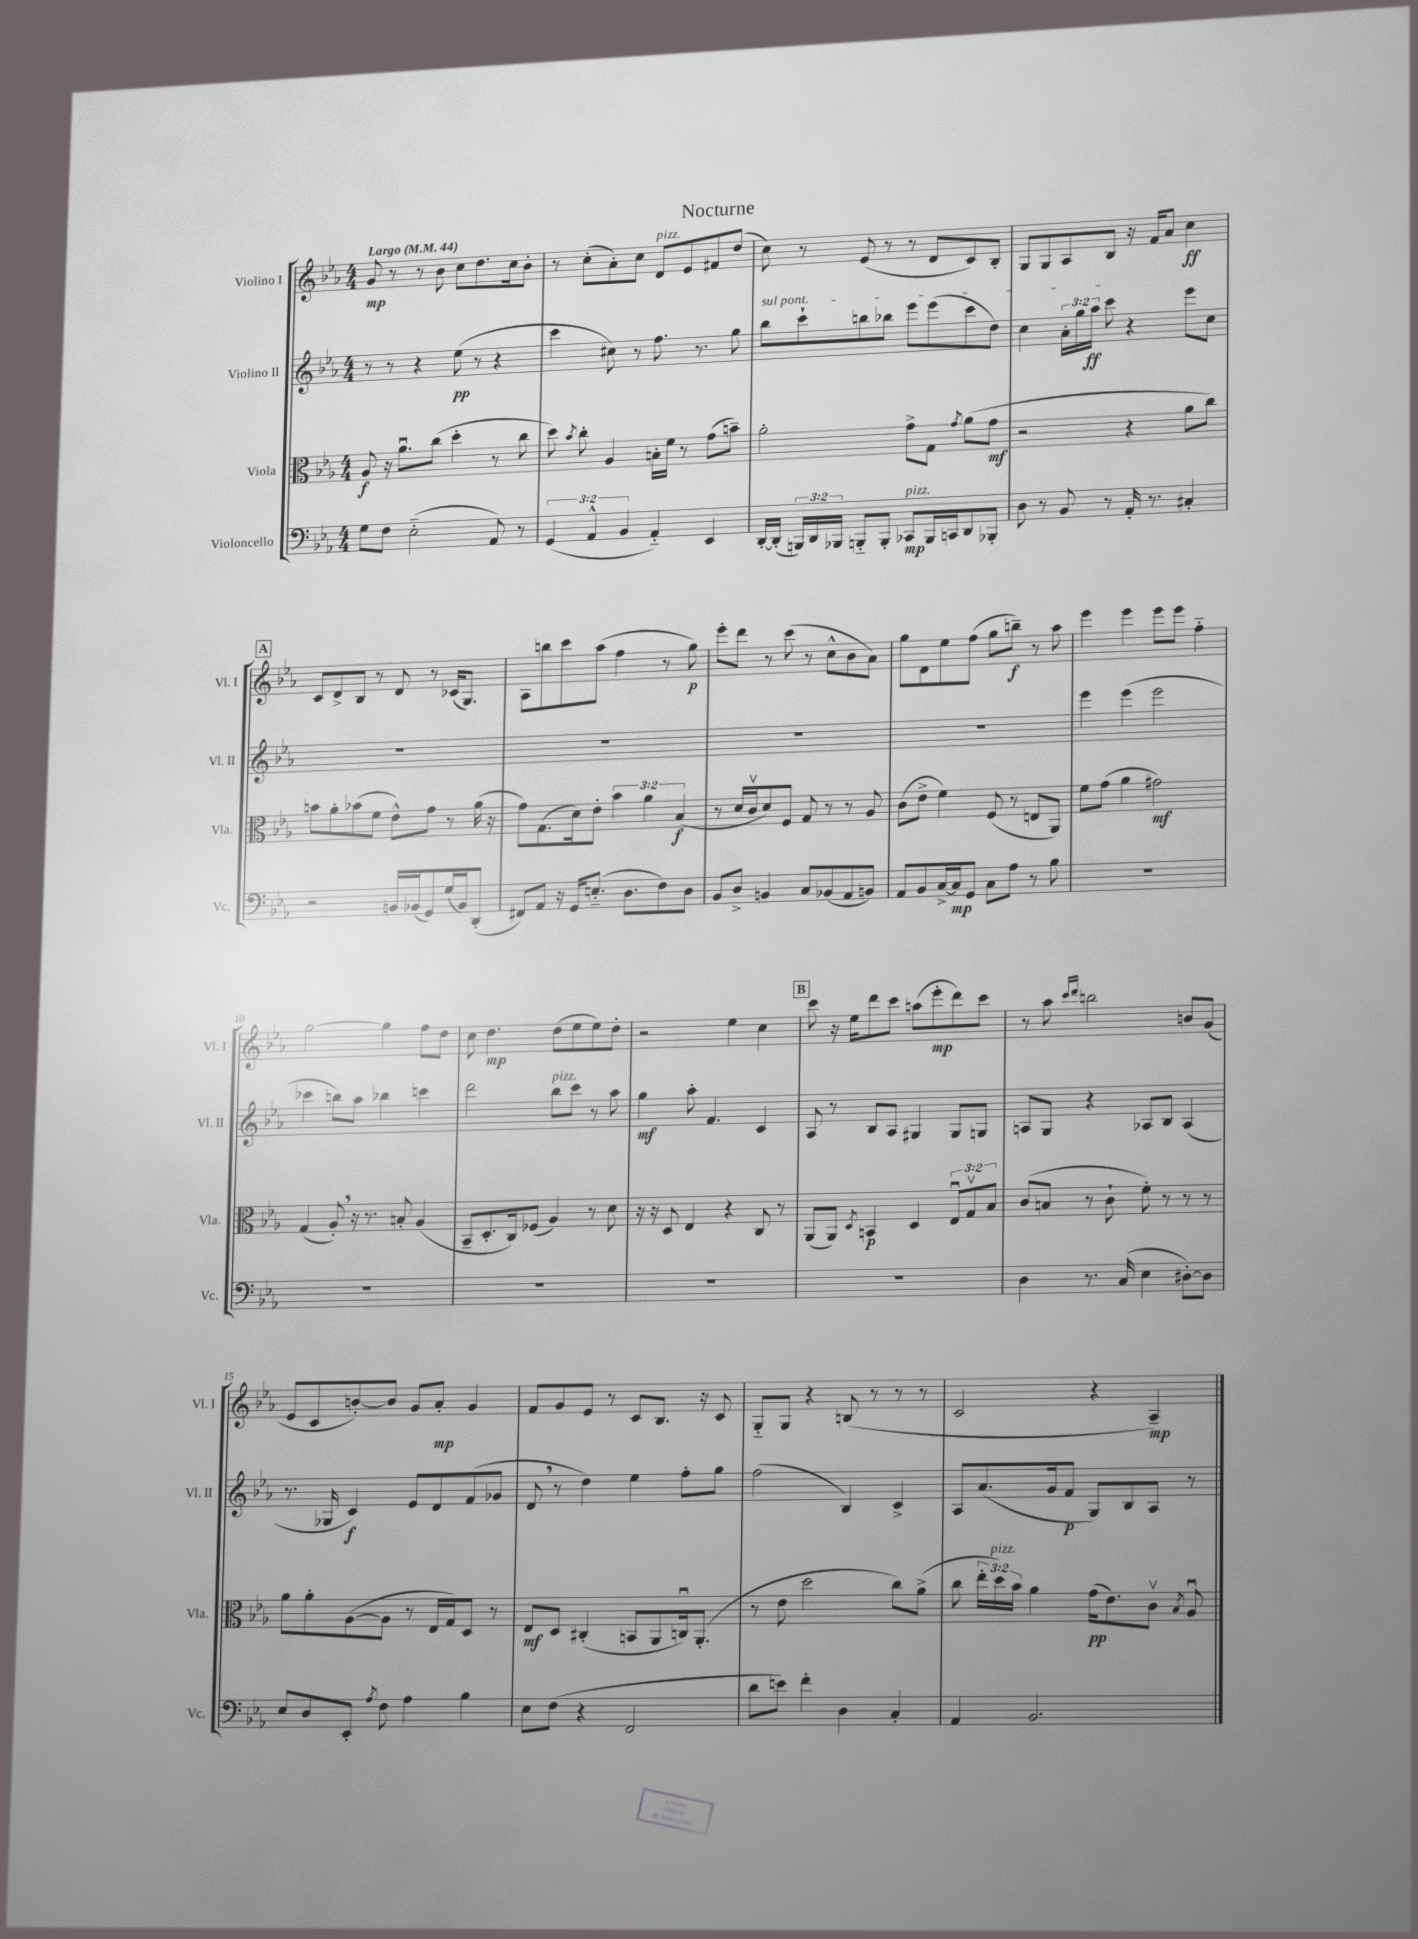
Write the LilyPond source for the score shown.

\header { title = "Nocturne" }
<<
\new StaffGroup <<
\new Staff = "s0" \with { instrumentName = "Violino I" shortInstrumentName = "Vl. I" } {
    \clef treble \key ees \major \numericTimeSignature \time 4/4 \tempo "Largo" 4 = 44
    \autoBeamOff g'8\mp r8 r8 bes'8 c''8[ d''8. c''16 bes'8]-. |
    r8 c''8[-.( aes'8-.) c''8] d'8[^\markup { \italic "pizz." } ees'8 fis'8 d''8]( |
    c''8) r8 ees'8( r8 r8 d'8[ c'8) bes8]-. |
    g8[ g8 aes8 bes8] r16 f'16[ aes'8] c''4\ff |
    \mark \markup { \box "A" } c'8[ d'8-> bes8] r8 d'8 r8 ces'16[( g8.]) |
    aes8[ b''8 c'''8 aes''8]( f''4 r8 g''8\p) |
    ees'''8[-. d'''8] r8 c'''8( r8 c''8[-^ bes'8 aes'8]) |
    g''8[ d'8 ees''8 f''8]( g''8[ b''8]--\f) r8 aes''8 |
    ees'''4 ees'''4 ees'''8[ ees'''8] f''4-_ |
    g''2~ g''4 f''8[ d''8] |
    c''8 d''4.\mp d''8[( ees''8 ees''8) d''8]-. |
    r2 ees''4 c''4 |
    \mark \markup { \box "B" } c'''8 r16 ees''16[ d'''8 c'''8] a''8[( ees'''8-.\mp d'''8) c'''8] |
    r8 aes''8 \grace { c'''16[ d'''16] } b''2 b'8[ g'8]( |
    ees'8[ c'8 b'8~-.) b'8] g'8[ aes'8]-.\mp g'4 |
    f'8[ g'8 ees'8] r8 c'8[ bes8.] r16 c'8 |
    g8[-_ g8] r4 b8( r8 r8 r8 |
    c'2 r4 aes4--\mp) \bar "|." |
}
\new Staff = "s1" \with { instrumentName = "Violino II" shortInstrumentName = "Vl. II" } {
    \clef treble \key ees \major \numericTimeSignature \time 4/4 \override Staff.TupletNumber.text = #tuplet-number::calc-fraction-text
    \autoBeamOff r8 r8 r4 ees''8\pp( r8 r4 |
    c'''4 cis''8) r8 f''8. r8. g''8 |
    \once \override TextSpanner.bound-details.left.text = \markup { \italic "sul pont." } bes''8[\startTextSpan c'''8-! b''8 bes''8] ees'''8[ ees'''8( c'''8 d''8]) |
    c''4 \tuplet 3/2 { aes'16[-. g''16 aes''16]\ff } c'''8\stopTextSpan r4 ees'''8[ c''8] |
    \mark \markup { \box "A" } R1 |
    R1 |
    R1 |
    R1 |
    ees'''4 ees'''4( ees'''2 |
    ces'''4 b''8[) aes''8] bes''4 c'''4 |
    d'''2 bes''8[^\markup { \italic "pizz." } c'''8] r8 aes''8 |
    g''4\mf aes''8-. f'4. c'4 |
    \mark \markup { \box "B" } aes8 r8 bes8[ aes8] gis4 gis8[ g8] |
    a8[ g8] r4 aes8[ bes8] aes4( |
    r8. ges16 c'4\f) ees'8[ d'8 f'8( ges'8] |
    d'8 \breathe r8 d''4) ees''4 f''8[-. g''8] |
    f''2( bes4) c'4-> |
    aes8[ aes'8.( g'16 f'8]\p g8[) bes8 aes8] r8 \bar "|." |
}
\new Staff = "s2" \with { instrumentName = "Viola" shortInstrumentName = "Vla." } {
    \clef alto \key ees \major \numericTimeSignature \time 4/4 \override Staff.TupletNumber.text = #tuplet-number::calc-fraction-text
    \autoBeamOff aes8\f r16 aes'8.[\downbow c''8]( d''4-. r8 c''8 |
    d''8) \acciaccatura { bes'8 } c''8-. aes4 b16[-. f'16] r8 g'8[( b'8]--) |
    aes'2-. g'8[-> g8] \acciaccatura { g'8 } aes'8[( g'8]\mf |
    r2 r4 aes'8[ c''8]) |
    \mark \markup { \box "A" } b'8[ aes'8-. bes'8( f'8] ees'8[-^) g'8] r8 aes'16( r16 |
    g'8[) g8.( d'16) ees'8]-. \tuplet 3/2 { bes'4 aes'4 bes4\f( } |
    r8 d'16[ c'16\upbow d'8) f8] g8 r8 r8 aes8 |
    c'8[( ees'8]-> f'4) f8( r8 e8[ aes,8]) |
    f'8[ g'8]( aes'4 gis'2\mf) |
    g4( aes8-.) \breathe r16 r8. b8-. aes4( |
    bes,8[-- d8.-. c16) fes8]( aes4) r8 d'8 |
    r16 r16 d8 ees4 r4 c8 r8 |
    \mark \markup { \box "B" } aes,8[( aes,8]) \acciaccatura { d8 } b,4\p d4 \tuplet 3/2 { ees8[\downbow g8\upbow bes8] } |
    c'8[( b8] r8 c'8-! f'8-.) r8 r8 r8 |
    aes'8[ aes'8-. aes8~( aes8] r8 ees16[ g16) d8] r8 |
    ees8[\mf d8] cis4-.( b,8[ aes,8 c16\downbow) aes,8.]-.( |
    r8 ees'8 d''2 c''8[) aes'8]->( |
    c''8 \tuplet 3/2 { ees''16[-. d''16^\markup { \italic "pizz." }) bes'16] } aes'4 g'16[\pp( ees'8.) c'8]\upbow \acciaccatura { bes8 } aes8\downbow \bar "|." |
}
\new Staff = "s3" \with { instrumentName = "Violoncello" shortInstrumentName = "Vc." } {
    \clef bass \key ees \major \numericTimeSignature \time 4/4 \override Staff.TupletNumber.text = #tuplet-number::calc-fraction-text
    \autoBeamOff g8[ f8] ees2-_( aes,8) r8 |
    \tuplet 3/2 { g,4( aes,4-^ bes,4 } aes,4-_) ees,4 |
    d,16[~-. d,16]-.( \tuplet 3/2 { b,,16[) d,16 bes,,16] } b,,8[-_ b,,8]-. ces,8[\mp^\markup { \italic "pizz." } b,,16 c,16 d,8 bes,,8]-. |
    d8 r8 bes,8 r8 aes,16-. r8. cis4-. |
    \mark \markup { \box "A" } r2 b,16[ bes,16( g,8) g16( bes,16) d,8]-.( |
    fis,8[) aes,8] r16 g,16[ e8.]-_( d8.[ f8) d8] |
    bes,8[ d8]-> b,4 c8[ bes,8( aes,8 b,8]) |
    aes,8[ bes,8 c16~-> c16\mp g,8] c8[ aes8] r8 bes8 |
    R1 |
    R1 |
    R1 |
    R1 |
    \mark \markup { \box "B" } R1 |
    d4 r8. c16( ees4 dis8[~-.) dis8] |
    ees8[ d8 ees,8]-. \acciaccatura { aes8 } f8 aes4 bes4 |
    ees8[ f8]( r4 f,2 |
    d'8[ e'8]) f'4-. d4 c4-. |
    aes,4 bes,2. \bar "|." |
}
>>
>>
